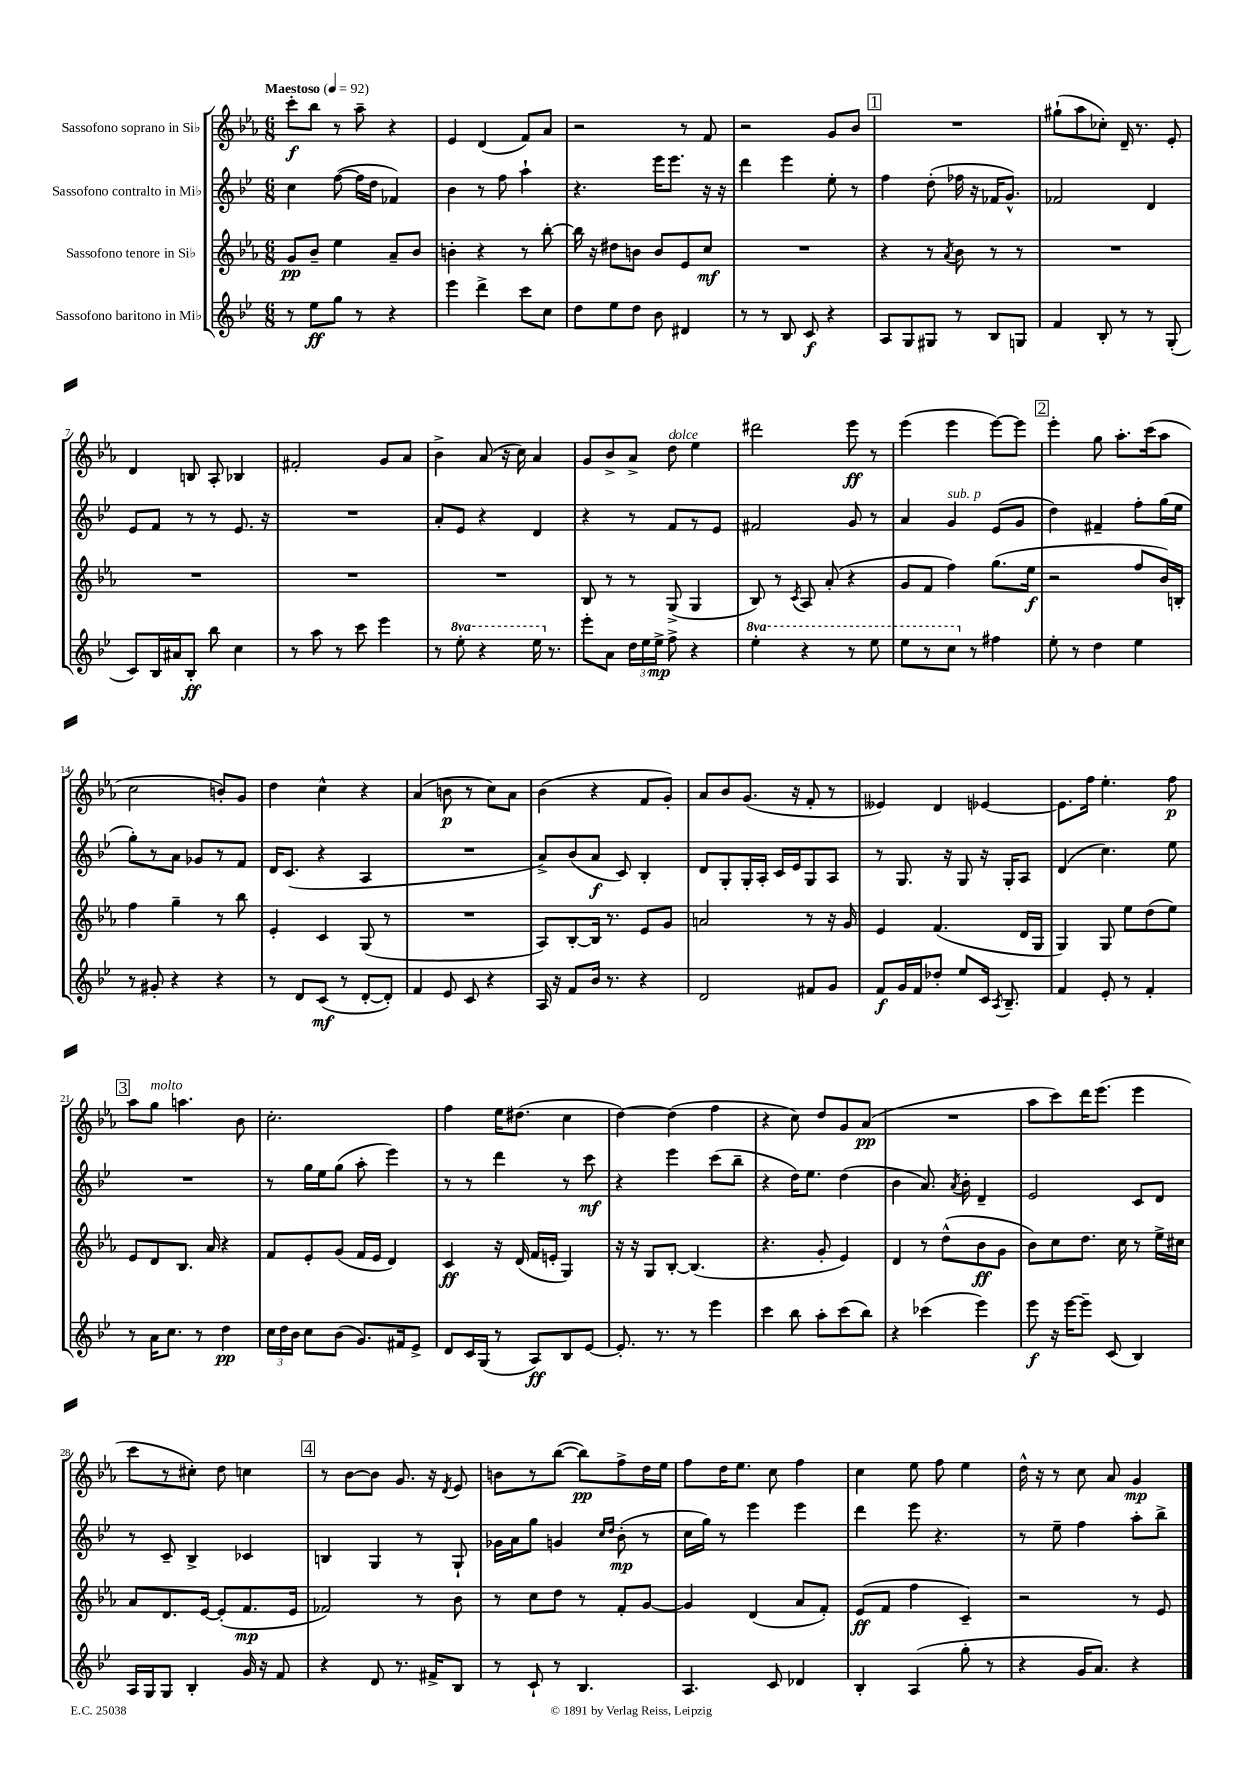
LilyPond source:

<<
\new StaffGroup <<
\new Staff = "s0" \with { instrumentName = "Sassofono soprano in Sib" } {
    \clef treble \key ees \major \numericTimeSignature \time 6/8 \tempo "Maestoso" 4 = 92
    \autoBeamOff c'''8[-.\f bes''8] r8 aes''8-- r4 |
    ees'4 d'4( f'8[) aes'8] |
    r2 r8 f'8 |
    r2 g'8[ bes'8] |
    \mark \markup { \box "1" } R2. |
    gis''8[-!( aes''8 ces''8]-.) d'16-- r8. ees'8-. |
    d'4 b8 aes8-. bes4 |
    fis'2-. g'8[ aes'8] |
    bes'4-> aes'8( r16 c''16) aes'4 |
    g'8[ bes'8-> aes'8]-> d''8^\markup { \italic "dolce" } ees''4 |
    dis'''2 ees'''8\ff r8 |
    ees'''4( ees'''4 ees'''8[~) ees'''8] |
    \mark \markup { \box "2" } ees'''4-. g''8 aes''8.[-. c'''16( aes''8] |
    c''2 b'8[-.) g'8] |
    d''4 c''4-^ r4 |
    aes'4( b'8\p r8 c''8[) aes'8] |
    bes'4( r4 f'8[ g'8]-.) |
    aes'8[ bes'8 g'8.]( r16 f'8-. r8 |
    eeses'4) d'4 ees'4~ |
    ees'8.[ f''16] ees''4.-. f''8\p |
    \mark \markup { \box "3" } aes''8[ g''8]^\markup { \italic "molto" } a''4. bes'8 |
    c''2.-. |
    f''4 ees''16[ dis''8.]( c''4 |
    d''4~) d''4( f''4 |
    r4 c''8) d''8[ g'8 aes'8]\pp( |
    R2. |
    aes''8[ c'''8) d'''16 ees'''8.]( ees'''4 |
    c'''8[ r8 cis''8]-.) d''8 c''4 |
    \mark \markup { \box "4" } r8 bes'8[~ bes'8] g'8. r16 \acciaccatura { d'8 } ees'8 |
    b'8[ r8 bes''8]~( bes''8[\pp) f''8-> d''16 ees''16] |
    f''8[ d''16 ees''8.] c''8 f''4 |
    c''4 ees''8 f''8 ees''4 |
    d''16-^ r16 r8 c''8 aes'8 g'4\mp \bar "|." |
}
\new Staff = "s1" \with { instrumentName = "Sassofono contralto in Mib" } {
    \clef treble \key bes \major \numericTimeSignature \time 6/8
    \autoBeamOff c''4 f''8~( f''16[ d''16] fes'4) |
    bes'4 r8 f''8 a''4-! |
    r4. ees'''16[ ees'''8.] r16 r16 |
    d'''4 ees'''4 ees''8-. r8 |
    \mark \markup { \box "1" } f''4 d''8-.( fes''16 r16 fes'16[ g'8.]-^) |
    fes'2 d'4 |
    ees'8[ f'8] r8 r8 ees'8. r16 |
    R2. |
    a'8[-. ees'8] r4 d'4 |
    r4 r8 f'8[ r8 ees'8] |
    fis'2 g'8 r8 |
    a'4 g'4^\markup { \italic "sub. p" } ees'8[( g'8] |
    \mark \markup { \box "2" } d''4) fis'4-- f''8[-. g''16( ees''16] |
    g''8[-.) r8 a'8] ges'8[ r8 f'8] |
    d'16[ c'8.]( r4 a4 |
    R2. |
    a'8[->) bes'8( a'8]\f c'8) bes4-. |
    d'8[ g8-. g16-. a16]-. c'16[ ees'16 g8 a8] |
    r8 g8. r16 g8 r16 g16[-. a8] |
    d'4( c''4.) ees''8 |
    \mark \markup { \box "3" } R2. |
    r8 g''16[ ees''16 g''8]( a''8-. ees'''4) |
    r8 r8 d'''4 r8 c'''8\mf |
    r4 ees'''4 c'''8[( bes''8]-- |
    r4 d''16[) ees''8.] d''4( |
    bes'4 a'8.) \acciaccatura { a'8 } bes'16-. d'4-- |
    ees'2 c'8[ d'8] |
    r8 c'8-- bes4-> ces'4 |
    \mark \markup { \box "4" } b4 g4 r8 g8-! |
    ges'16[ a'16 g''8] g'4 \grace { c''16[ d''16] } bes'8-.\mp( r8 |
    c''16[ g''16]) r8 ees'''4 ees'''4 |
    d'''4 ees'''8 r4. |
    r8 ees''8-- f''4 a''8[-. bes''8]-> \bar "|." |
}
\new Staff = "s2" \with { instrumentName = "Sassofono tenore in Sib" } {
    \clef treble \key ees \major \numericTimeSignature \time 6/8
    \autoBeamOff g'8[\pp bes'8]-- ees''4 aes'8[-- bes'8] |
    b'4-. r4 r8 bes''8~-. |
    bes''16 r16 dis''8[ b'8] b'8[ ees'8 c''8]\mf |
    R2. |
    \mark \markup { \box "1" } r4 r8 \acciaccatura { aes'8 } bes'8 r8 r8 |
    R2. |
    R2. |
    R2. |
    R2. |
    bes8 r8 r8 g8->( g4 |
    bes8) r8 \acciaccatura { c'8 } aes8 aes'8-.( r4 |
    g'8[ f'8] f''4) g''8.[( ees''16]\f |
    \mark \markup { \box "2" } r2 f''8[ bes'16) b16]-. |
    f''4 g''4-- r8 bes''8 |
    ees'4-. c'4 g8( r8 |
    R2. |
    aes8[) bes8~-. bes16] r8. ees'8[ g'8] |
    a'2 r8 r16 g'16 |
    ees'4 f'4.( d'16[ g16] |
    g4) g8 ees''8[ d''8( ees''8]) |
    \mark \markup { \box "3" } ees'8[ d'8 bes8.] aes'16 r4 |
    f'8[ ees'8-. g'8]( f'16[ ees'16] d'4) |
    c'4\ff r16 d'16( f'16[ e'16]-. g4) |
    r16 r16 g8[ bes8]~-. bes4.( |
    r4. g'8-. ees'4) |
    d'4 r8 d''8[-^( bes'8\ff g'8] |
    bes'8[) c''8 d''8.] c''16 r8 ees''16[-> cis''16] |
    aes'8[ d'8. ees'16]~ ees'8[-.( f'8.\mp ees'16] |
    \mark \markup { \box "4" } fes'2) r8 bes'8 |
    r8 c''8[ d''8] r8 f'8[-. g'8]~ |
    g'4 d'4( aes'8[ f'8]-.) |
    ees'8[\ff( f'8] f''4 c'4--) |
    r2 r8 ees'8 \bar "|." |
}
\new Staff = "s3" \with { instrumentName = "Sassofono baritono in Mib" } {
    \clef treble \key bes \major \numericTimeSignature \time 6/8 \set Staff.ottavationMarkups = #ottavation-simple-ordinals
    \autoBeamOff r8 ees''8[\ff g''8] r8 r4 |
    ees'''4 d'''4-> c'''8[ c''8] |
    d''8[ ees''8 d''8] bes'8 dis'4 |
    r8 r8 bes8 c'8\f r4 |
    \mark \markup { \box "1" } a8[ g8 gis8] r8 bes8[ g8] |
    f'4 bes8-. r8 r8 g8-.( |
    c'8[) bes16 ais'16 bes8]-.\ff bes''8 c''4 |
    r8 a''8 r8 c'''8 ees'''4 |
    r8 \ottava #1 ees'''8-. r4 ees'''16 \ottava #0 r8. |
    ees'''8[-. a'8] \tuplet 3/2 { d''16[ ees''16 ees''16]->\mp } f''8-> r4 |
    \ottava #1 ees'''4-. r4 r8 ees'''8 |
    ees'''8[ r8 c'''8] \ottava #0 r8 fis''4 |
    \mark \markup { \box "2" } ees''8-. r8 d''4 ees''4 |
    r8 gis'8-. r4 r4 |
    r8 d'8[ c'8]\mf( r8 d'8[~-. d'8]-.) |
    f'4 ees'8 c'8 r4 |
    a16 r16 f'8[ bes'16] r8. r4 |
    d'2 fis'8[ g'8] |
    f'8[\f g'16 f'16 des''8]-. ees''8[ c'16] \acciaccatura { a8 } bes8.-- |
    f'4 ees'8-. r8 f'4-. |
    \mark \markup { \box "3" } r8 a'16[ c''8.] r8 d''4\pp |
    \tuplet 3/2 { c''16[ d''16 bes'16] } c''8[ bes'8]( g'8.[) fis'16 ees'8]-> |
    d'8[ c'16 g16]( r8 a8[\ff) bes8 ees'8]~ |
    ees'8.-. r8. r8 ees'''4 |
    c'''4 bes''8 a''8[-. c'''8( bes''8]) |
    r4 ces'''4( ees'''4) |
    ees'''8\f r16 ees'''16[~ ees'''8]-- c'8( bes4) |
    a16[ g16 g8] bes4-. g'16 r16 f'8 |
    \mark \markup { \box "4" } r4 d'8 r8. fis'16[-> bes8] |
    r8 c'8-! r8 bes4. |
    a4. c'8 des'4 |
    bes4-. a4( g''8-. r8 |
    r4 g'16[ a'8.]) r4 \bar "|." |
}
>>
>>
